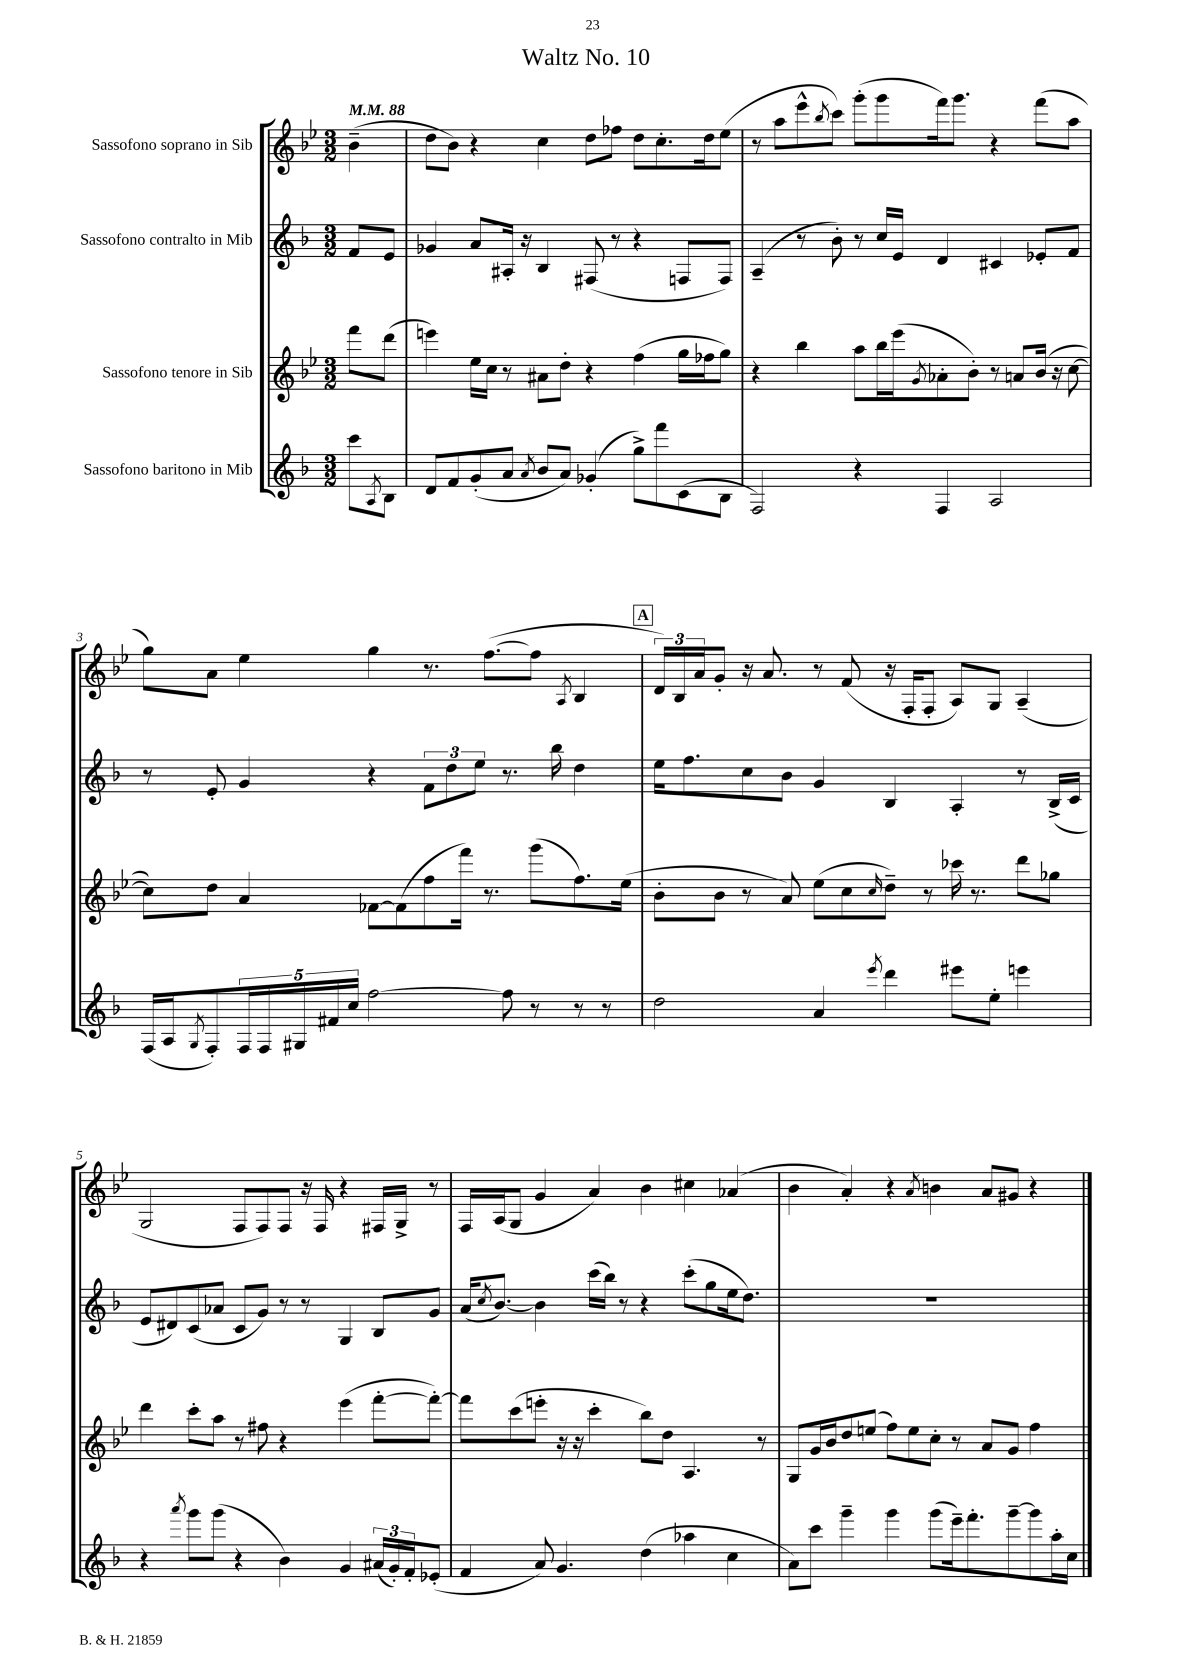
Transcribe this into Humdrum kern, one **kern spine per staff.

**kern	**kern	**kern	**kern
*staff4	*staff3	*staff2	*staff1
*clefG2	*clefG2	*clefG2	*clefG2
*k[b-]	*k[b-e-]	*k[b-]	*k[b-e-]
*M3/2	*M3/2	*M3/2	*M3/2
*MM88	*MM88	*MM88	*MM88
8ccc	8fff	8f	(4b-~
8qA	.	.	.
8B-	(8ddd	8e	.
=	=	=	=
8d	4eee)	4g-	8dd
8f	.	.	8b-)
(8g'	16ee-	8a	4r
.	16cc	.	.
8a	8r	16A#'	.
.	.	16r	.
8qa	.	.	.
8b-	8a#	4B-	4cc
8a)	8dd'	.	.
(4g-'	4r	(8F#	8dd
.	.	8r	8ff-
8gg^)	(4ff	4r	8dd
8fff	.	.	8.cc'
(8c	16gg	8F	.
.	16ff-	.	16dd
8B-	8gg)	8F)	(8ee-
=	=	=	=
2F)	4r	(4A~	8r
.	.	.	8aa
.	4bb-	8r	8eee-^^
.	.	.	8qbb-
.	.	8b-')	8ccc)
4r	8aa	8r	(8ggg'
.	16bb-	16cc	8ggg
.	(16eee-	16e	.
.	8qg	.	.
4F	8a-'	4d	16fff)
.	.	.	8.ggg
.	8b-')	.	.
2A	8r	4c#	4r
.	8a	.	.
.	(16b-	8e-'	(8fff
.	16r	.	.
.	[8cc	8f	8aa
=	=	=	=
(16F	8cc])	8r	8gg)
16A	.	.	.
8qG	.	.	.
8F')	8dd	8e'	8a
20F	4a	4g	4ee-
20F	.	.	.
20G#	.	.	.
20f#	.	.	.
20cc	.	.	.
[2ff	[8f-	4r	4gg
.	(8f-]	.	.
.	8ff	12f	8.r
.	.	12dd	.
.	16fff)	.	.
.	.	12ee	.
.	8.r	.	([8.ff
8ff]	.	8.r	.
8r	(8ggg	.	8ff]
.	.	16bb-	.
.	.	.	8qA
8r	8.ff)	4dd	4B-
8r	.	.	.
.	(16ee-	.	.
=	=	=	=
2dd	8b-'	16ee	24d)
.	.	.	24B-
.	.	8.ff	.
.	.	.	24a
.	8b-	.	8g'
.	8r	8cc	16r
.	.	.	8.a
.	8a)	8b-	.
4a	(8ee-	4g	8r
.	8cc	.	(8f
8qeee	16qqcc	.	.
4ddd	8dd~)	4B-	16r
.	.	.	16F'
.	8r	.	8F'
8eee#	16ccc-	4A'	8A)
.	8.r	.	.
8ee'	.	.	8G
4eee	8ddd	8r	(4A~
.	8gg-	(16B-^	.
.	.	16c	.
=	=	=	=
4r	4ddd	8e	2G
.	.	8d#)	.
8qaaa	.	.	.
8ggg	8ccc'	(8c	.
(8ggg	8aa	8a-	.
4r	8r	8c	8F
.	8ff#	8g)	8F)
4b-)	4r	8r	8F
.	.	8r	16r
.	.	.	16F
4g	(4eee-	4G	4r
(24a#	[8fff'	8B-	16F#
24g')	.	.	.
.	.	.	16G^
24f'	.	.	.
(8e-'	8fff'_)	8g	8r
=	=	=	=
4f	8fff]	(16a	16F
.	.	8qcc	.
.	.	[8.b-)	(16A
.	(8ccc	.	8G
8a)	8eee'	4b-]	4g
4.g	16r	.	.
.	16r	.	.
.	4ccc'	(16ccc	4a)
.	.	16bb-)	.
.	.	8r	.
(4dd	8bb-)	4r	4b-
.	8dd	.	.
4aa-	4.A	(8ccc'	4cc#
.	.	8gg	.
4cc	.	16ee	(4a-
.	.	8.dd)	.
.	8r	.	.
=	=	=	=
8a)	8G	1.r	4b-
8ccc	16g	.	.
.	16b-	.	.
4ggg~	8dd	.	4a')
.	(8ee	.	.
4ggg	8ff)	.	4r
.	8ee	.	.
.	.	.	8qa
(8ggg	8cc'	.	4b
16eee~)	8r	.	.
8.fff'	.	.	.
.	8a	.	8a
[8ggg~	8g	.	8g#
8ggg]	4ff	.	4r
16aa'	.	.	.
16cc	.	.	.
==	==	==	==
*-	*-	*-	*-
